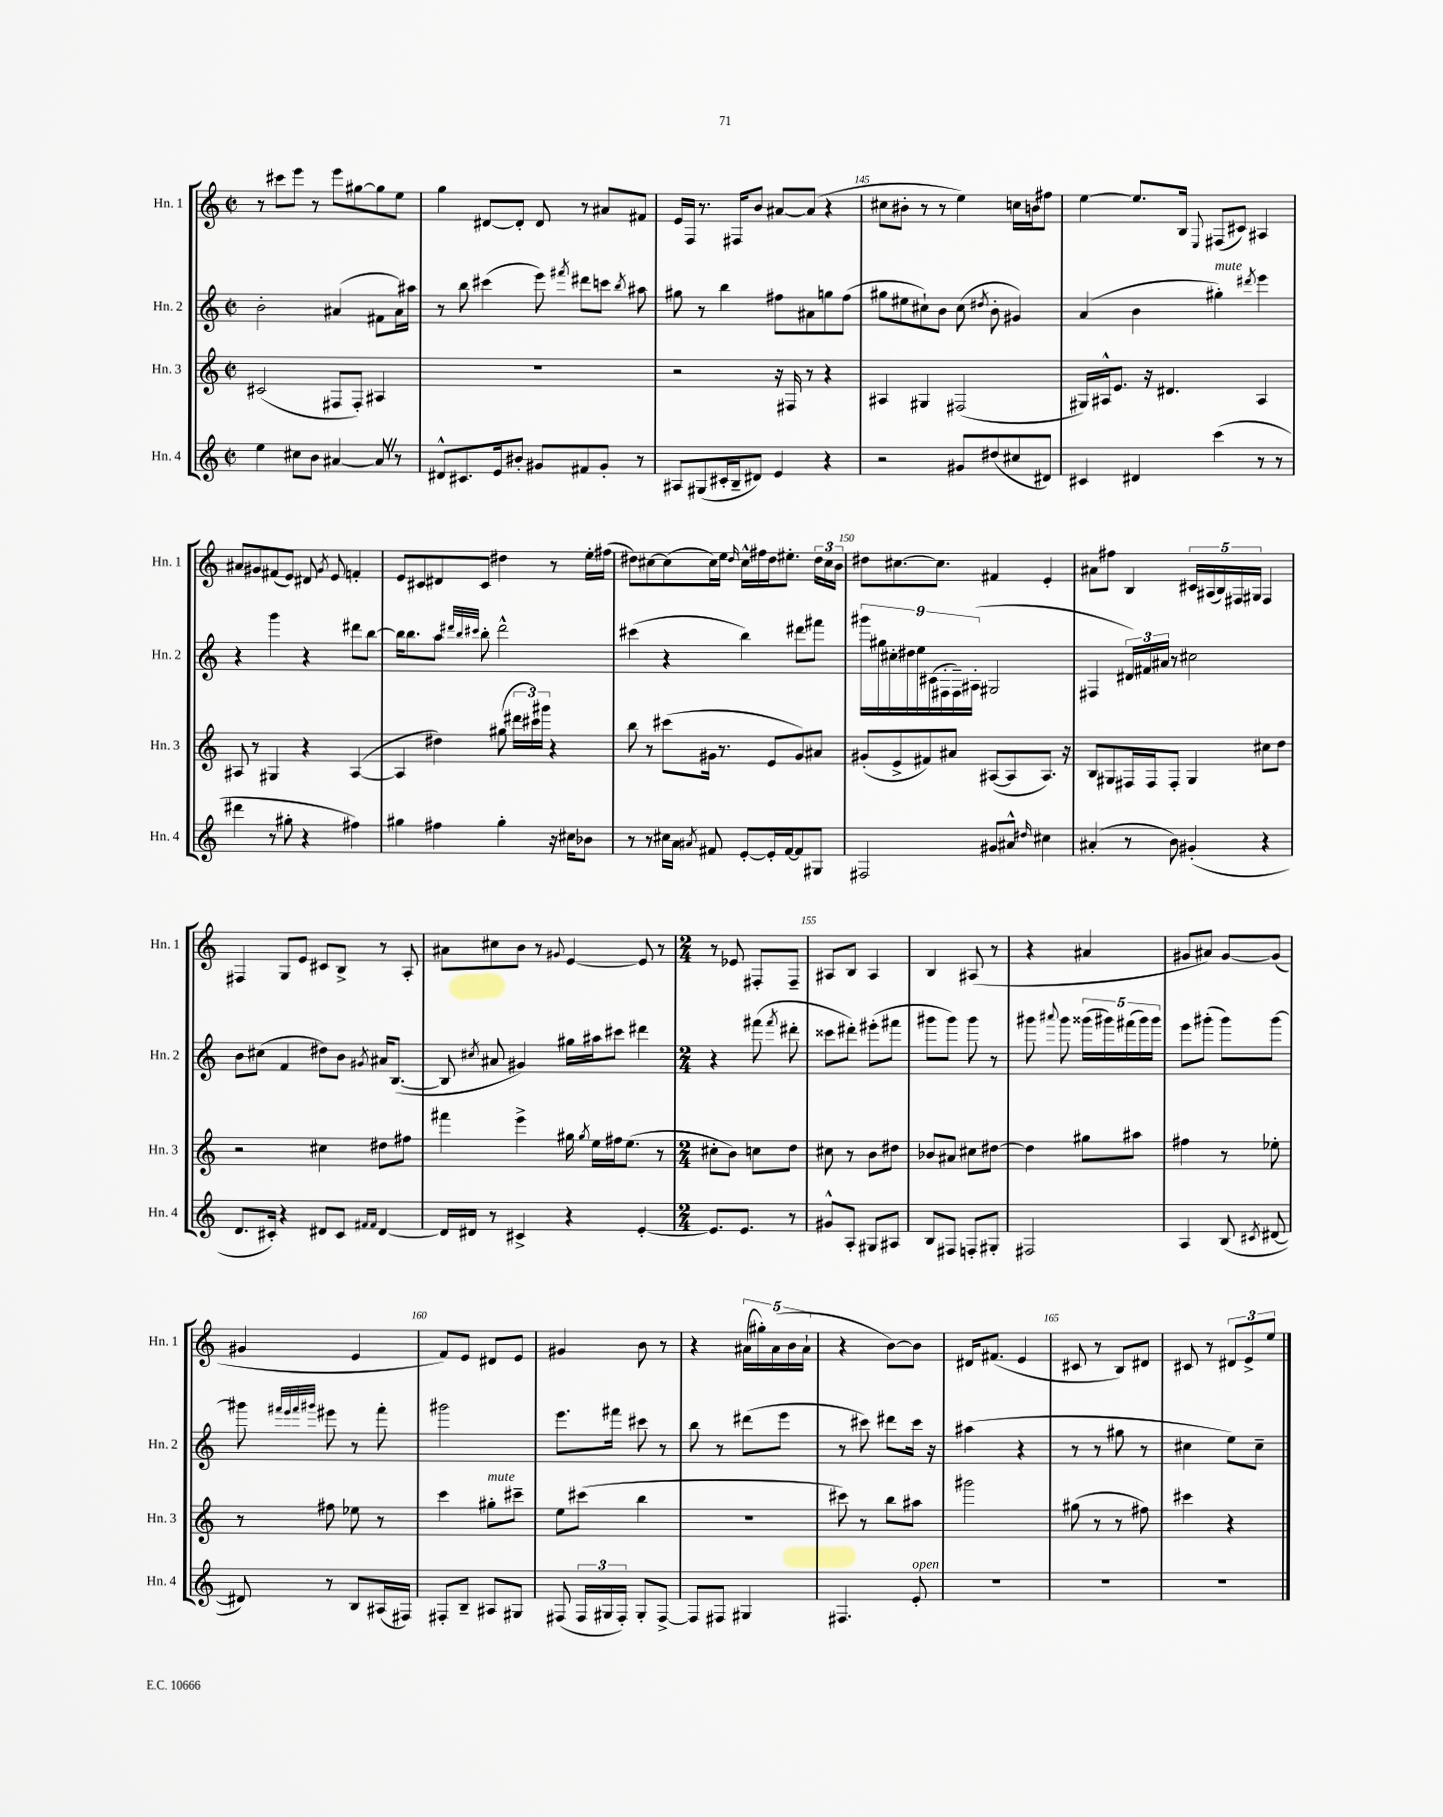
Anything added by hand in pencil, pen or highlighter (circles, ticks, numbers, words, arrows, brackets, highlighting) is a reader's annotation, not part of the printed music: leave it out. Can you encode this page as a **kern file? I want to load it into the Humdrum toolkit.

**kern	**kern	**kern	**kern
*part4	*part3	*part2	*part1
*staff4	*staff3	*staff2	*staff1
*I"Hn. 4	*I"Hn. 3	*I"Hn. 2	*I"Hn. 1
*I'Hn. 4	*I'Hn. 3	*I'Hn. 2	*I'Hn. 1
*clefG2	*clefG2	*clefG2	*clefG2
*k[]	*k[]	*k[]	*k[]
*M2/2	*M2/2	*M2/2	*M2/2
*met(c|)	*met(c|)	*met(c|)	*met(c|)
=142	=142	=142	=142
4ee\	(2c#X/	2b'\	8r
.	.	.	8ccc#X\L
8cc#X\L	.	.	8eee\J
8b\J	.	.	8r
[4a#X/	8F#X/L	(4a#X/	8eee\L
.	8F#'/J)	.	[8gg#X\
8a#Z/]	4A#X/	8f#X\L	8gg#\]
8r	.	16a#\L)	8ee\J
.	.	16aa#X\JJ	.
=143	=143	=143	=143
8d#X^^/L	1r	8r	4gg\
8.c#X/	.	8bb\	.
.	.	(4ccc#X\	[8d#X/L
16e/k	.	.	.
8b#X'/J	.	.	8d#'/J]
8g#X/L	.	8eee\)	8d#/
.	.	8qfff#X/	.
8f#X/	.	8ddd#X\L	8r
8g#'/J	.	8cccn\J	8a#X/L
.	.	8qbb/	.
8r	.	8aa#X\	8f#X/J
=144	=144	=144	=144
8A#X/L	2r	8gg#X\	16e/LL
.	.	.	16F/JJ
(8G#X/	.	8r	8.r
16c#X'/L	.	4bb\	.
16B~/J	.	.	16F#X/KL
8d#X/J)	.	.	8b/J
4e/	16r	8ff#X\L	[8a#X/L
.	16F#X/	.	.
.	8r	8a#X\	(8a#/J]
4r	4r	8ggn\	4r
.	.	(8ff#\J	.
=145	=145	=145	=145
2r	4A#X/	8gg#X\L	8cc#X\L
.	.	8ee#X\	8b#X'\J
.	4G#X/	8cc#X`\)	8r
.	.	8b\J	8r
8g#X/L	(2F#X/	(8cc#\	4ee\)
.	.	8qdd#X/	.
(8dd#X/	.	8b'\	.
8cc#X/	.	4g#X/)	16ccn\LL
.	.	.	16bn\J
8d#X/J)	.	.	8ff#X\J
=146	=146	=146	=146
4c#X/	16G#X/LL)	(4a/	[4ee\
.	16A#X^^/J	.	.
.	8.e/J	.	.
4d#X/	.	4b\	8.ee/L]
.	16r	.	.
.	4.d#X/	.	.
.	.	.	16B/Jk
.	.	.	8qqE/
!	!	!LO:TX:a:i:t=mute	!
(4ccc\	.	4gg#X'\)	(8F#X/L
.	.	.	8c#X/J)
.	.	8qddd#X/	.
8r	4A#/	4eee\	4A#X/
8r	.	.	.
!!LO:LB:g=z
=147	=147	=147	=147
4ddd#X\	8A#X/	4r	8a#X/L
.	8r	.	8g#X/
8r	4G#X/	4ggg\	(8f#X/
8gg#X'\	.	.	8e/J)
4r	4r	4r	8d#X/
.	.	.	8qg#/
.	.	.	8e/
4ff#X\)	([4A#/	8ddd#X\L	4fn'/
.	.	[8bb\J	.
=148	=148	=148	=148
4gg#X\	4A#/]	16bb\KL]	8e/L
.	.	8.bb\	.
.	.	.	8c#X/
4ff#X\	4dd#X\)	8aa\J	8d#X/
.	.	32qqddd#X/LLL	.
.	.	32qqbb/	.
.	.	32qqccc#X/JJJ	.
.	.	8bb'\	8c#/J
4gg#'\	(8gg#X\	2ddd#^^\	4dd#X\
.	24ddd#X\LL	.	.
.	24ccc#X\)	.	.
.	24ggg#X\JJ	.	.
16r	4r	.	8r
16cc#X\KL	.	.	.
8b-X\J	.	.	16ee'\LL
.	.	.	(16ff#X\JJ
=149	=149	=149	=149
8r	8bb\	(4ccc#X\	8dd#X\L)
8r	8r	.	[8cc#X\
16cc#X\LL	(8ccc#X\L	4r	(8cc#\]
16a\JJ	.	.	.
8qa#X/	.	.	.
8f#X/	16g#X\Jk	.	16cc#\L)
.	8.r	.	16ee\JJ
.	.	.	16qqdd#/
[8e'/L	.	4bb\)	16cc#^^\LL
.	.	.	16ff#X\
16e'/L]	8e/L	.	16dd#\J
[16f#/J	.	.	8.ee#X'\J
8f#/]	8g#/)	8ddd#X\L	.
8G#X/J	8a#X/J	8fff#X\J	24dd#\LL
.	.	.	24cc#\
.	.	.	24b\JJ
=150	=150	=150	=150
2F#X/	(8g#X'/L	18ggg#X\LL	8dd#X\L
.	.	18gg#X\	.
.	.	18cc#X'\	.
.	8e^/	.	[8.cc#X\
.	.	18dd#X\	.
.	.	18ee\	.
.	8f#X/)	.	.
.	.	(18c#X\	.
.	.	.	8.cc#\J]
.	.	18F#X'\	.
.	8a#X/J	.	.
.	.	18F#~\)	.
.	.	(18A#X'\JJ	.
8g#X/L	([8A#X/L	2G#X/	4f#X/
8a#X^^/J	8A#/]	.	.
16qqdd#X/	.	.	.
4cc#X\	8.A#/J)	.	4e'/
.	16r	.	.
=151	=151	=151	=151
(4a#X'/	8B/L	4F#X/	8a#X\L
.	8G#X/	.	8ff#X\J
8r	16F#X/L	24d#X/LL)	4B/
.	.	24f#X/	.
.	16F#/J	.	.
.	.	24a#X/JJ	.
8b\)	8F#'/J	8r	.
(4g#X'/	4G#/	2cc#X\	20c#X/LL
.	.	.	(20A#X/
.	.	.	20B/)
.	.	.	20F#X/
.	.	.	20G#X/JJ
4r	8cc#X\L	.	4F#/
.	8dd\J	.	.
!!LO:LB:g=z
=152	=152	=152	=152
8.d/L	2r	8b\L	4F#X/
.	.	(8cc#X\J	.
16c#X'/Jk)	.	.	.
4r	.	4f/	8G/L
.	.	.	8e/J
8d#X/L	4cc#X\	8dd#X\L)	8c#X/L
8c#/J	.	8b\J	8B^/J
16qqf#X/LL	.	.	.
16qqf#/JJ	.	8qg#X/	.
[4d#/	8dd#X\L	16a#X/KL	8r
.	.	([8.B/J	.
.	8ff#X\J	.	8A'/
=153	=153	=153	=153
16d#/LL]	4fff#X\	8B/]	8a#X\L
16d#X/JJ	.	.	.
.	.	8qcc#X/	.
8r	.	8a#X/	8cc#X\
4c#X^/	4eee^\	4g#X/)	8b\J
.	.	.	8r
.	.	.	8qqg#X/
4r	16gg#X\	16gg#X\LL	[4e/
.	8qgg#/	.	.
.	16ee\LL	16aa#X\J	.
.	16ff#X\J	8ccc#X\J	.
.	(8.ee\J	.	.
[4e'/	.	4ddd#X\	8e/]
.	8r	.	8r
=154	=154	=154	=154
*M2/4	*M2/4	*M2/4	*M2/4
8.e/L]	8cc#X'\L	4r	8r
.	8b\J)	.	8e-X/
8.e/J	.	.	.
.	8ccn\L	(8fff#X\	8F#X'/L
.	.	8qfff#/	.
8r	8dd\J	8ddd#X'\	8F#~/J
=155	=155	=155	=155
8g#X^^/L	8cc#X\	8ccc##X\L	8A#X/L
8A'/J	8r	8ddd#X'\J)	8B/J
8G#X/L	8b\L	(8eee#X'\L	4A#/
8A#X/J	8dd#X\J	8fff#X\J	.
=156	=156	=156	=156
8B/L	8b-X/L	8ggg#X\L	4B/
8F#X/J	8a#X/J	8ggg#\J)	.
8Fn'/L	8cc#X\L	8ggg#\	(8A#X/
8G#X'/J	[8dd#X\J	8r	8r
=157	=157	=157	=157
2F#X/	4dd#\]	8ggg#X\	4r
.	.	8qqaaa#X/	.
.	.	8ggg#\	.
.	8gg#X\L	(20ggg##X\LL	4a#X/
.	.	20ggg#X\)	.
.	.	(20fff#X\	.
.	8aa#X\J	.	.
.	.	20ggg#\)	.
.	.	20ggg#\JJ	.
=158	=158	=158	=158
4A/	4ff#X\	8eee\L	8g#X/L
.	.	(8ggg#X'\J	8a#X/J)
(8B/	8r	8ggg#\L)	[8g#/L
8qc#X/	.	.	.
[8d#X/	8ee-X'\	[8ggg#\J	(8g#/J]
!!LO:LB:g=z
=159	=159	=159	=159
8d#X/])	8r	8ggg#X\]	4g#X/
.	.	32qqfff#X/LLL	.
.	.	32qqeee/	.
.	.	32qqfff#/	.
.	.	32qqggg#X/JJJ	.
8r	8ff#X\	8eee#X\	.
8B/L	8ee-X\	8r	4e/
(16A#X/L	8r	8fff#'\	.
16F#X/JJ)	.	.	.
=160	=160	=160	=160
8F#X'/L	4ccc\	2ggg#X\	8f/L)
8B~/J	.	.	8e/J
!	!LO:TX:a:i:t=mute	!	!
8A#X/L	8gg#X'\L	.	8d#X/L
8G#X/J	8ccc#X~\J	.	8e/J
=161	=161	=161	=161
(8F#X/	8ee\L	8.eee\L	4g#X/
24F#/LL	(8ccc#X\J	.	.
24G#X/	.	.	.
.	.	16fff#X\Jk	.
24F#'/JJ)	.	.	.
8G#'/L	4bb\	8ccc#X\	8b\
[8F#^/J	.	8r	8r
=162	=162	=162	=162
8F#/L]	2r	8bb\	4r
8F#X/J	.	8r	.
4G#X/	.	(8ddd#X\L	(20a#X\LL
.	.	.	20gg#X'\)
.	.	.	(20a#\
.	.	8eee\J	.
.	.	.	20b\
.	.	.	20a#`\JJ
=163	=163	=163	=163
4.F#X/	8ccc#X\)	8r	4r
.	8r	8ccc#X\)	.
.	8bb\L	8ddd#X\L	[8b\L)
!LO:TX:a:i:t=open	!	!	!
8e'/	8aa#X\J	16ccc#\Jk	8b\J]
.	.	16r	.
=164	=164	=164	=164
2r	2ggg#X\	(4aa#X\	16d#X/KL
.	.	.	(8.f#X/J
.	.	4r	4e/
=165	=165	=165	=165
2r	(8gg#X\	8r	8c#X/
.	8r	8r	8r
.	8r	8gg#X\	8B/L)
.	8ff#X\)	8r	8d#X/J
=166	=166	=166	=166
2r	4ccc#X\	4cc#X\	8c#X/
.	.	.	8r
.	4r	8ee\L)	12d#X/L
.	.	.	12e^/
.	.	8cc#~\J	.
.	.	.	12ee/J
==	==	==	==
*-	*-	*-	*-
